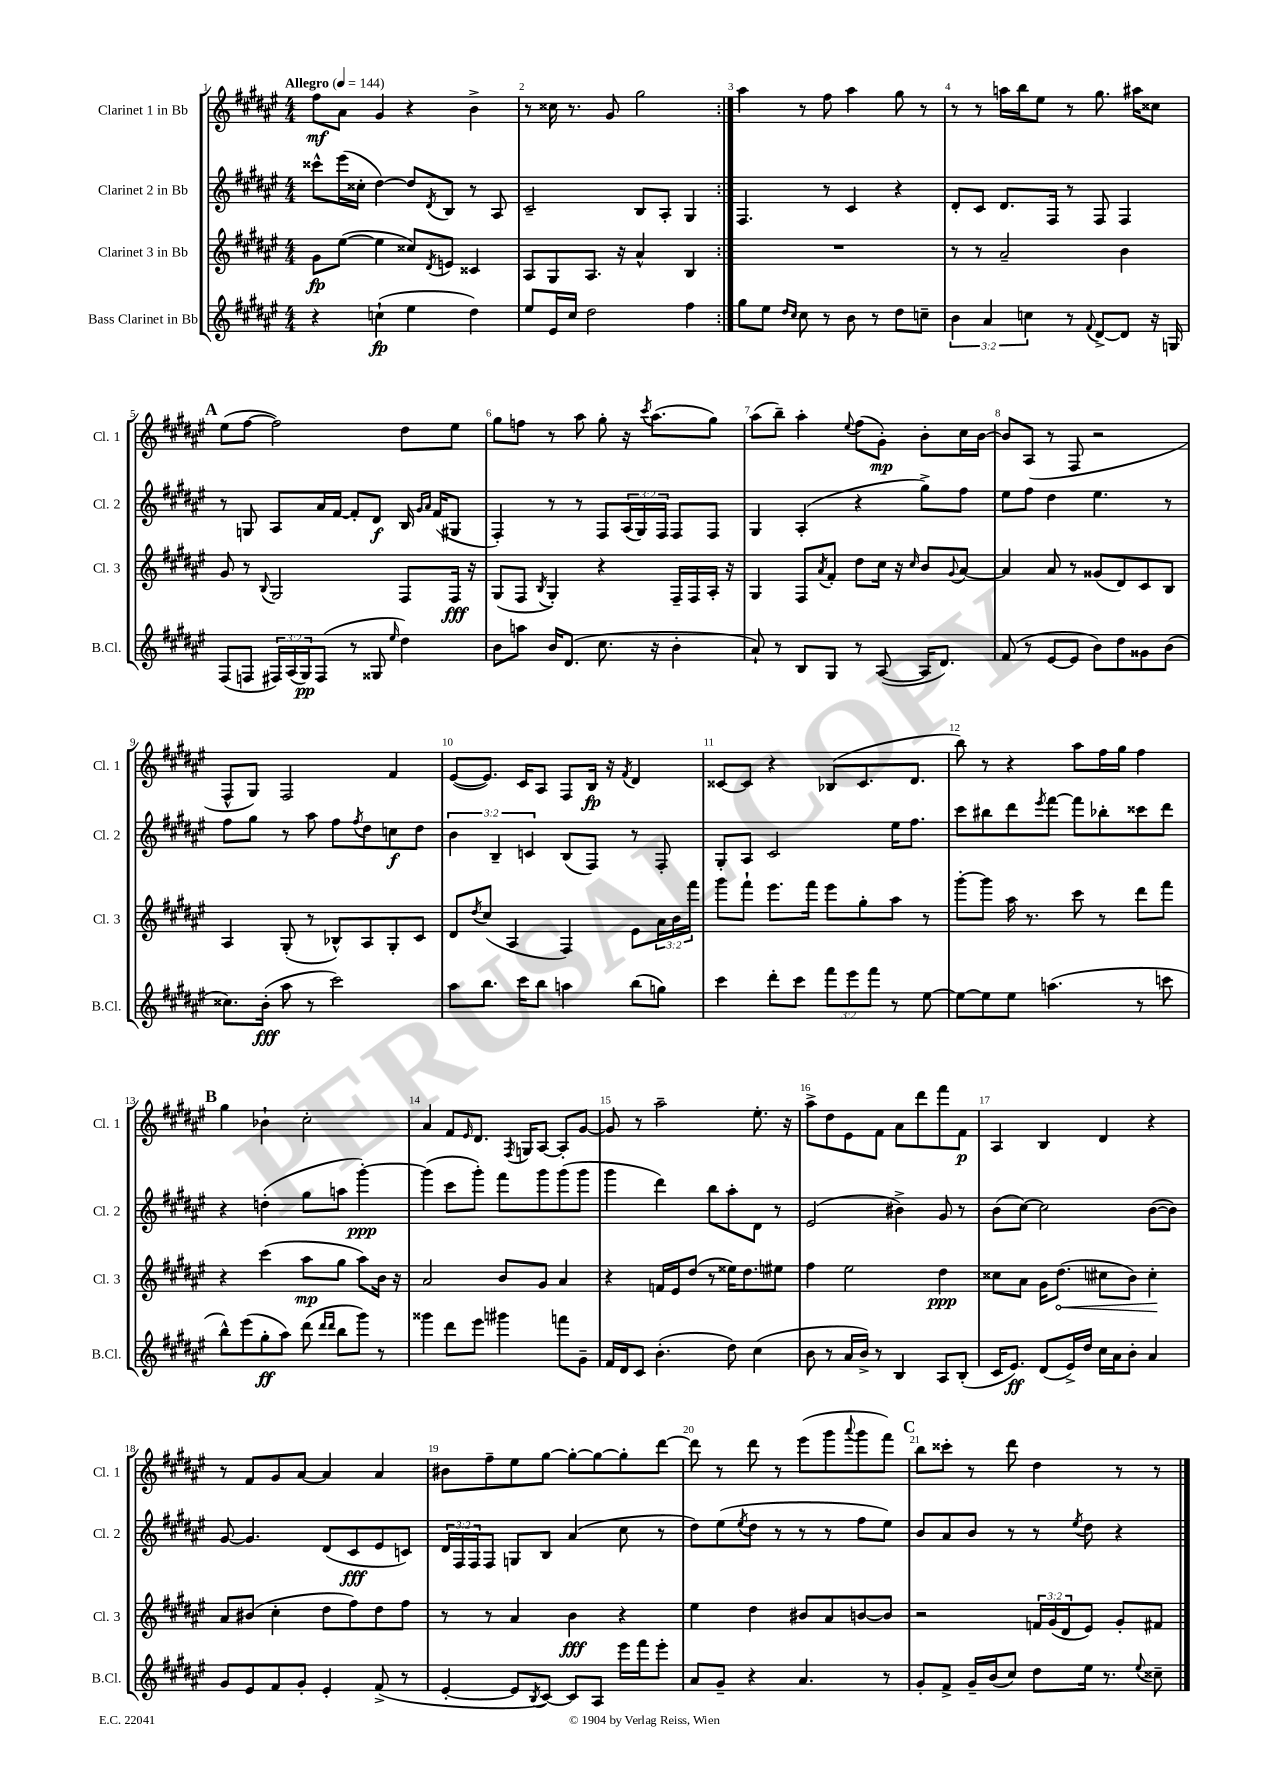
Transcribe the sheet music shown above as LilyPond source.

<<
\new StaffGroup <<
\new Staff = "s0" \with { instrumentName = "Clarinet 1 in Bb" shortInstrumentName = "Cl. 1" } {
    \clef treble \key fis \major \numericTimeSignature \time 4/4 \tempo "Allegro" 4 = 144
    \repeat volta 2 { fis''8\mf ais'8 gis'4 r4 b'4-> |
    r8 cisis''16 r8. gis'8 gis''2 | }
    ais''4 r8 fis''8 ais''4 gis''8 r8 |
    r8 r8 a''16 b''16 eis''8 r8 gis''8. ais''16 cisis''8 |
    \mark \markup { \bold "A" } eis''8( fis''8~ fis''2) dis''8 eis''8 |
    gis''8 f''8 r8 ais''8 gis''8-. r16 \acciaccatura { cis'''8 } ais''8.( gis''8) |
    ais''8( b''8--) ais''4-. \appoggiatura { eis''8 } fis''8( gis'8-.\mp) b'8-. cis''16 b'16~ |
    b'8 ais8( r8 fis8 r2 |
    fis8-^ gis8) fis2 fis'4 |
    eis'8~( eis'8.) cis'16 ais8 fis8 b16\fp r16 \acciaccatura { fis'8 } dis'4 |
    cisis'8~ cisis'8 r4 bes8( cisis'8. dis'8. |
    b''8) r8 r4 ais''8 fis''16 gis''16 fis''4 |
    \mark \markup { \bold "B" } gis''4 bes'4-! cis''2-. |
    ais'4 fis'8 \grace { eis'16 } dis'8. \acciaccatura { fis8 } g16 ais8~ ais8-. gis'8~ |
    gis'8 r8 ais''2-- eis''8.-. r16 |
    ais''8-> dis''8 eis'8 fis'8 ais'8 dis'''8 fis'''8 fis'8\p |
    ais4 b4 dis'4 r4 |
    r8 fis'8 gis'8 ais'8~ ais'4 ais'4 |
    bis'8 fis''8-- eis''8 gis''8~ gis''8~-. gis''8~ gis''8-. dis'''8~ |
    dis'''8 r8 dis'''8 r8 eis'''8( gis'''8 \appoggiatura { ais'''8 } gis'''8 fis'''8) |
    \mark \markup { \bold "C" } b''8 cisis'''8-. r8 dis'''8 dis''4 r8 r8 \bar "|." |
}
\new Staff = "s1" \with { instrumentName = "Clarinet 2 in Bb" shortInstrumentName = "Cl. 2" } {
    \clef treble \key fis \major \numericTimeSignature \time 4/4 \override Staff.TupletNumber.text = #tuplet-number::calc-fraction-text
    \repeat volta 2 { cisis'''8-^ eis'''16( cisis''16-. dis''4~) dis''8 \acciaccatura { dis'8 } b8 r8 ais8 |
    cis'2-- b8 ais8-. gis4 | }
    fis4. r8 cis'4 r4 |
    dis'8-. cis'8 dis'8. fis16 r8 fis8 fis4 |
    \mark \markup { \bold "A" } r8 g8 ais8 ais'16 fis'16~ fis'8-. dis'8\f b16 \grace { gis'16 ais'16 } fis'16( gis8 |
    fis4-.) r8 r8 fis8 \tuplet 3/2 { ais16( gis16) fis16 } fis8 fis8 |
    gis4 ais4-.( r4 gis''8->) fis''8 |
    eis''8 fis''8 dis''4 eis''4. r8 |
    fis''8 gis''8 r8 ais''8 fis''8 \acciaccatura { fis''8 } dis''8 c''8\f dis''8 |
    \tuplet 3/2 { b'4 b4-- c'4 } b8( fis8) r8 fis8-. |
    gis8-. ais8 cis'2 eis''16 fis''8. |
    cis'''8 bis''8 dis'''8 \acciaccatura { eis'''8 } fis'''8~ fis'''8 bes''8-. cisis'''8 dis'''8 |
    \mark \markup { \bold "B" } r4 d''4-.( gis''8 a''8 gis'''4~-.\ppp) |
    gis'''4( cis'''8 gis'''8-.) fis'''8 gis'''8 gis'''8( gis'''8 |
    gis'''4 dis'''4) b''8 ais''8-. dis'8 r8 |
    eis'2( bis'4->) gis'8 r8 |
    b'8( cis''8~) cis''2 b'8~( b'8) |
    gis'8~ gis'4. dis'8( cis'8\fff eis'8 c'8) |
    \tuplet 3/2 { dis'16 fis16 fis16 } fis8 g8 b8 ais'4( cis''8 r8 |
    dis''8) eis''8( \acciaccatura { eis''8 } dis''8 r8 r8 r8 fis''8 eis''8) |
    \mark \markup { \bold "C" } b'8 ais'8 b'8 r8 r8 \acciaccatura { eis''8 } dis''8 r4 \bar "|." |
}
\new Staff = "s2" \with { instrumentName = "Clarinet 3 in Bb" shortInstrumentName = "Cl. 3" } {
    \clef treble \key fis \major \numericTimeSignature \time 4/4 \override Staff.TupletNumber.text = #tuplet-number::calc-fraction-text
    \repeat volta 2 { gis'8\fp eis''8~( eis''4 cisis''8) \acciaccatura { dis'8 } e'8 cisis'4 |
    ais8 gis8 ais8. r16 ais'4-^ b4 | }
    R1 |
    r8 r8 ais'2-- b'4 |
    \mark \markup { \bold "A" } gis'8 r8 \appoggiatura { b8 } gis2 fis8 fis16\fff r16 |
    gis8( fis8 \acciaccatura { b8 } gis4-.) r4 fis16-- fis16 ais16-. r16 |
    gis4 fis8 \acciaccatura { ais'8 } fis'8-. dis''8 cis''16 r16 \grace { cis''16 } b'8 \appoggiatura { gis'8 } ais'8~ |
    ais'4 ais'8 r8 gisis'8( dis'8) cis'8 b8 |
    ais4 gis8-.( r8 bes8-^) ais8 gis8-. cis'8 |
    dis'8 \acciaccatura { dis''8 } cis''8( ais4 fis4) eis'8 \tuplet 3/2 { ais'16 b'16 fis'''16 } |
    gis'''8 fis'''8-! eis'''8. fis'''16 eis'''8 gis''8-. ais''8 r8 |
    gis'''8~-. gis'''8 ais''16 r8. cis'''8 r8 dis'''8 fis'''8 |
    \mark \markup { \bold "B" } r4 cis'''4( ais''8\mp gis''8 ais''8) b'16 r16 |
    ais'2 b'8 gis'8 ais'4 |
    r4 f'16 eis'16 dis''8( r8 eisis''16) dis''8. eis''8 |
    fis''4 eis''2 dis''4\ppp |
    cisis''8 ais'8 gis'16 \once \override Hairpin.circled-tip = ##t dis''8.\<( cis''8 b'8) cis''4-.\! |
    ais'8 bis'8( cis''4-. dis''8 fis''8) dis''8 fis''8 |
    r8 r8 ais'4 b'4\fff r4 |
    eis''4 dis''4 bis'8 ais'8 b'8~ b'8 |
    \mark \markup { \bold "C" } r2 \tuplet 3/2 { f'16 gis'16( dis'16 } eis'8) gis'8-. fis'8 \bar "|." |
}
\new Staff = "s3" \with { instrumentName = "Bass Clarinet in Bb" shortInstrumentName = "B.Cl." } {
    \clef treble \key fis \major \numericTimeSignature \time 4/4 \override Staff.TupletNumber.text = #tuplet-number::calc-fraction-text
    \repeat volta 2 { r4 c''4-!\fp( eis''4 dis''4) |
    eis''8 eis'16 cis''16 dis''2 fis''4 | }
    gis''8 eis''8 \grace { dis''16 cis''16 } cis''8 r8 b'8 r8 dis''8 c''8-- |
    \tuplet 3/2 { b'4 ais'4 c''4 } r8 \appoggiatura { fis'8 } dis'8~-> dis'8 r16 g16 |
    \mark \markup { \bold "A" } fis8( f8 \tuplet 3/2 { fis16) ais16( gis16\pp) } fis8( r8 gisis8 \grace { eis''16 } dis''4) |
    b'8 a''8 b'16 dis'8.( cis''8. r16 b'4-. |
    ais'8-!) r8 b8 gis8 r8 ais8~( ais16 dis'8.) |
    fis'8( r8 eis'8~ eis'8 b'8) dis''8 gisis'8 b'8( |
    cisis''8.) b'16-.\fff( ais''8 r8 cis'''2) |
    ais''8 b''8. cis'''16 b''8 a''4 b''8( g''8) |
    cis'''4 dis'''8-. cis'''8 \tuplet 3/2 { fis'''8 eis'''8 fis'''8 } r8 eis''8~ |
    eis''8~ eis''8 eis''8 a''4.( r8 c'''8 |
    \mark \markup { \bold "B" } b''8-^) eis'''8( gis''8-.\ff ais''8) dis'''8( \grace { dis'''16 dis'''16 } b''8 gis'''8) r8 |
    gisis'''4 dis'''8 eis'''8 gis'''4 f'''8 gis'8-- |
    fis'16 dis'16 cis'8 b'4.-.( dis''8) cis''4( |
    b'8 r8 ais'16 b'16->) r8 b4 ais8 b8-.( |
    cis'16 eis'8.\ff) dis'8( eis'16->) dis''16 cis''16 ais'16 b'8-. ais'4 |
    gis'8 eis'8 fis'8 gis'8-. eis'4-. fis'8->( r8 |
    eis'4~-. eis'8 \acciaccatura { b8 } cis'8~) cis'8 ais8 eis'''16 fis'''16 eis'''8-. |
    ais'8 gis'8-- r4 ais'4. r8 |
    \mark \markup { \bold "C" } gis'8-. fis'8-> gis'16-- b'16( cis''8) dis''8 eis''16 r8. \appoggiatura { eis''8 } cisis''8-- \bar "|." |
}
>>
>>
\layout { \context { \Score \override BarNumber.break-visibility = ##(#f #t #t) barNumberVisibility = #all-bar-numbers-visible } }
